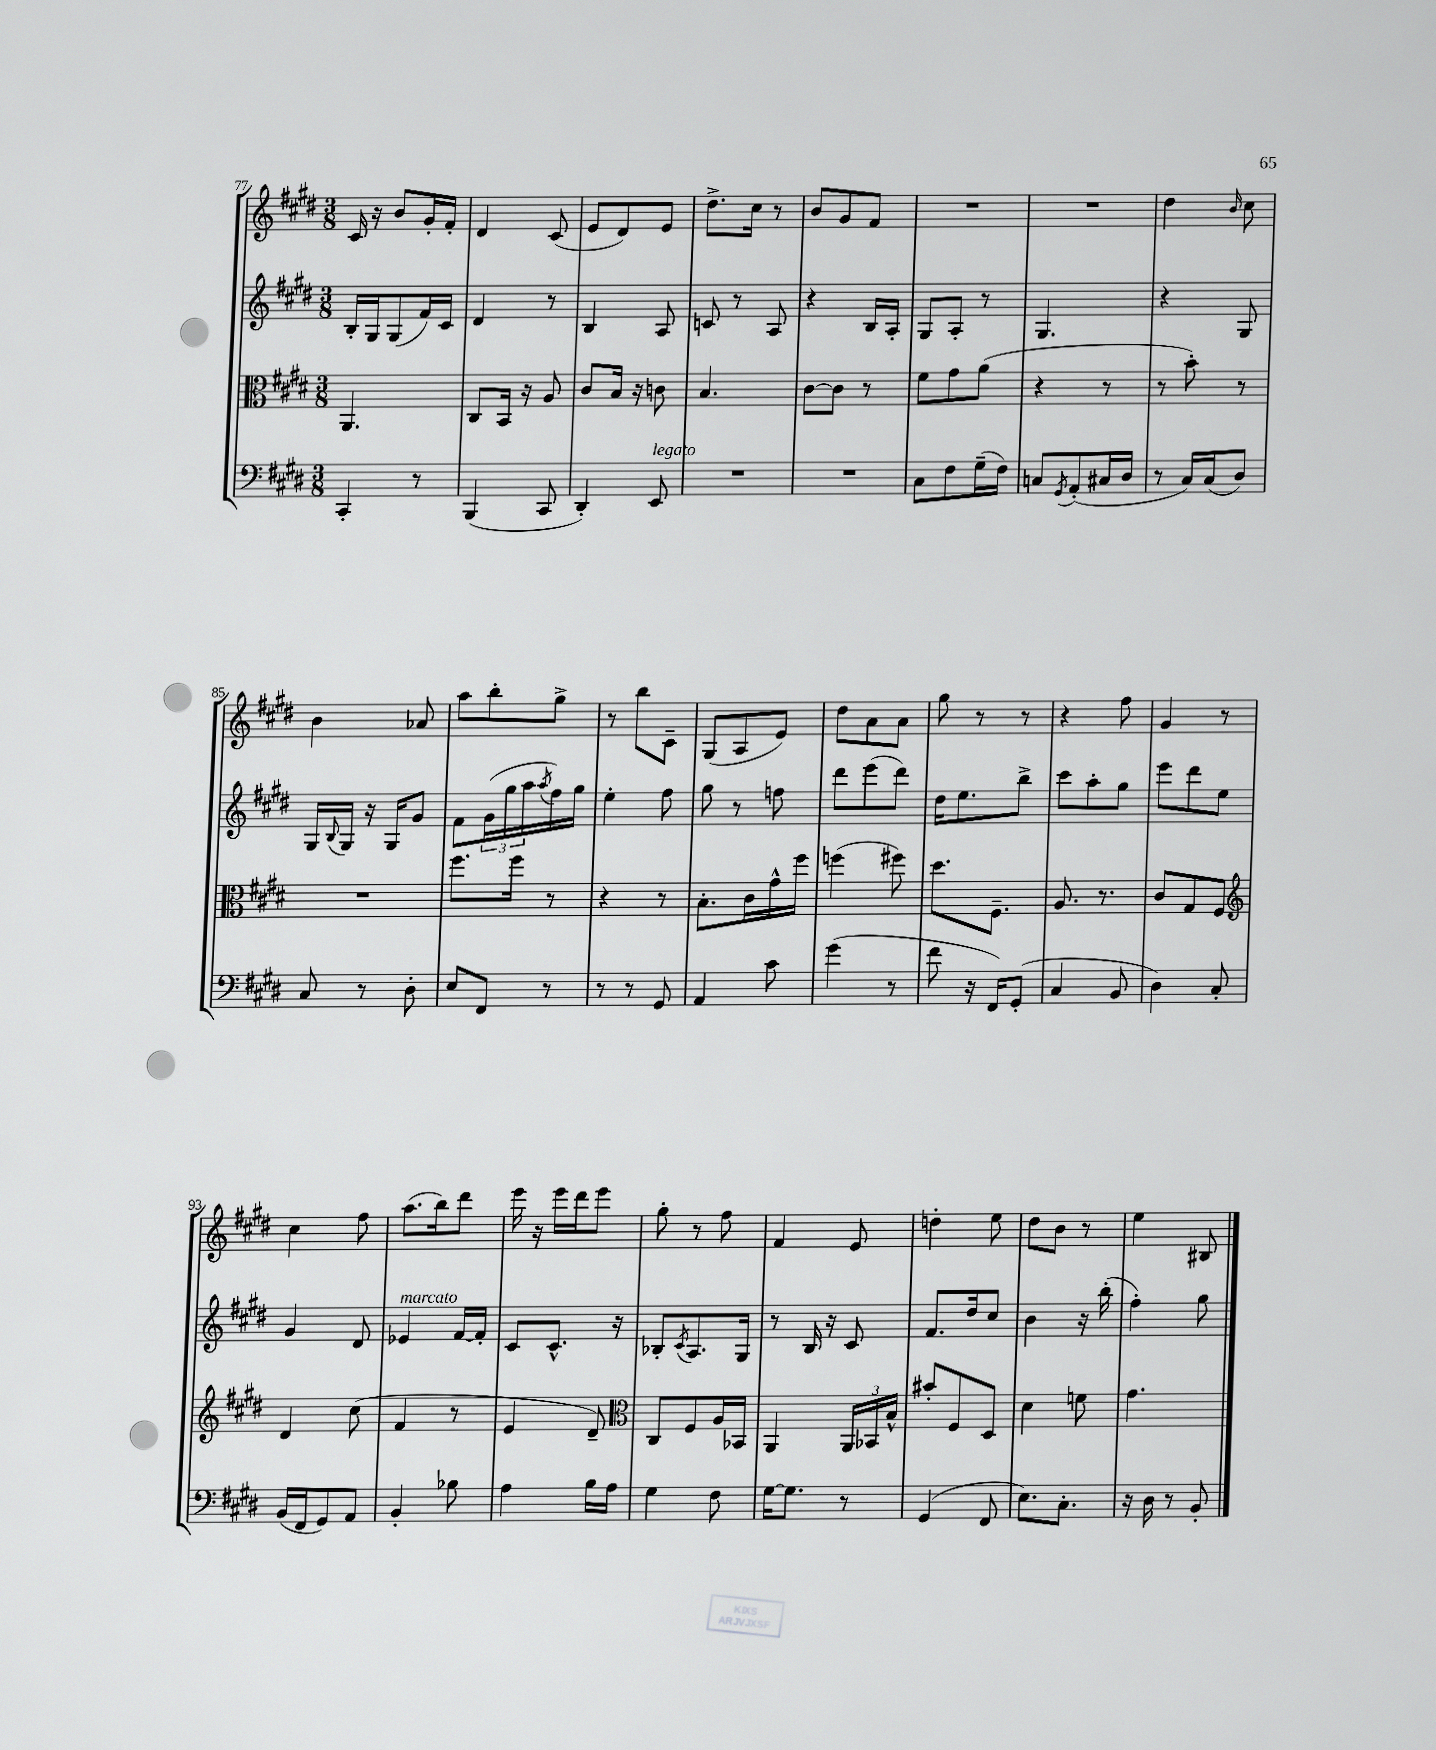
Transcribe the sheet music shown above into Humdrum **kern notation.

**kern	**kern	**kern	**kern
*part4	*part3	*part2	*part1
*staff4	*staff3	*staff2	*staff1
*clefF4	*clefC3	*clefG2	*clefG2
*k[f#c#g#d#]	*k[f#c#g#d#]	*k[f#c#g#d#]	*k[f#c#g#d#]
*M3/8	*M3/8	*M3/8	*M3/8
=77	=77	=77	=77
4CC#'/	4.AA/	16B'/LL	16c#/
.	.	16G#/J	16r
.	.	(8G#/	8b/L
8r	.	16f#/L)	16g#'/L
.	.	16c#/JJ	16f#'/JJ
=78	=78	=78	=78
(4BBB/	8C#/L	4d#/	4d#/
.	16BB/Jk	.	.
.	16r	.	.
8CC#/	8A/	8r	(8c#/
=79	=79	=79	=79
4DD#'/)	8c#/L	4B/	8e/L
.	16B/Jk	.	8d#/)
.	16r	.	.
!LO:TX:a:i:t=legato	!	!	!
8EE/	8cn\	8A/	8e/J
=80	=80	=80	=80
4.r	4.B/	8cn/	8.dd#^\L
.	.	8r	.
.	.	.	16cc#\Jk
.	.	8A/	8r
=81	=81	=81	=81
4.r	[8c#\L	4r	8b/L
.	8c#\J]	.	8g#/
.	8r	16B/LL	8f#/J
.	.	16A'/JJ	.
=82	=82	=82	=82
8C#\L	8f#\L	8G#/L	4.r
8F#\	8g#\	8A'/J	.
(16G#~\L	(8a\J	8r	.
16F#\JJ)	.	.	.
=83	=83	=83	=83
8Cn/L	4r	4.G#/	4.r
8qGG#/	.	.	.
(8AA'/	.	.	.
16C#X/L	8r	.	.
16D#/JJ	.	.	.
=84	=84	=84	=84
8r	8r	4r	4dd#\
16C#/LL)	8b'\)	.	.
(16C#/J	.	.	.
.	.	.	16qqb/
8D#/J)	8r	8G#/	8cc#\
!!LO:LB:g=z
=85	=85	=85	=85
8C#/	4.r	16G#/LL	4b\
.	.	8qqB/	.
.	.	16G#/JJ	.
8r	.	16r	.
.	.	16G#/KL	.
8D#'\	.	8g#/J	8a-X/
=86	=86	=86	=86
8E/L	8.ff#\L	8f#\L	8aa\L
8FF#/J	.	(24g#\L	8bb'\
.	.	24gg#\	.
.	16ff#\Jk	.	.
.	.	24aa\	.
.	.	8qaa/	.
8r	8r	16ff#\)	8gg#^\J
.	.	16gg#\JJ	.
=87	=87	=87	=87
8r	4r	4ee'\	8r
8r	.	.	8bb\L
8GG#/	8r	8ff#\	8c#~\J
=88	=88	=88	=88
4AA/	8.B'\L	8gg#\	(8G#/L
.	.	8r	8A/
.	16c#\L	.	.
8c#\	16g#^^\	8ffn\	8e/J)
.	16ff#\JJ	.	.
=89	=89	=89	=89
(4g#\	(4ffn\	8ddd#\L	8dd#\L
.	.	(8eee\	8a\
8r	8ff#X\)	8ddd#\J)	8a\J
=90	=90	=90	=90
8f#\	8.dd#\L	16dd#\KL	8gg#\
.	.	8.ee\	.
16r	.	.	8r
16FF#/KL)	8.F#~\J	.	.
(8GG#'/J	.	8bb^\J	8r
=91	=91	=91	=91
4C#/	8.A/	8ccc#\L	4r
.	.	8aa'\	.
.	8.r	.	.
8BB/	.	8gg#\J	8ff#\
=92	=92	=92	=92
4D#\)	8c#/L	8eee\L	4g#/
.	8G#/	8ddd#\	.
8C#'/	8F#/J	8ee\J	8r
!!LO:LB:g=z
=93	=93	=93	=93
*	*clefG2	*	*
(16BB/LL	4d#/	4g#/	4cc#\
16FF#/J	.	.	.
8GG#/)	.	.	.
8AA/J	(8cc#\	8d#/	8ff#\
=94	=94	=94	=94
!	!	!LO:TX:a:i:t=marcato	!
4BB'/	4f#/	4e-X/	(8.aa\L
.	.	.	16bb\k)
8B-X\	8r	[16f#/LL	8ddd#\J
.	.	16f#'/JJ]	.
=95	=95	=95	=95
4A\	4e/	8c#/L	16eee\
.	.	.	16r
.	.	8.c#^^/J	16eee\LL
.	.	.	16ddd#\J
16B\LL	8d#~/)	.	8eee\J
16A\JJ	.	16r	.
=96	=96	=96	=96
*	*clefC3	*	*
4G#\	8C#/L	8B-X'/L	8gg#'\
.	.	8qc#/	.
.	8F#/	8.A/	8r
8F#\	16A/L	.	8ff#\
.	16BB-X/JJ	16G#/Jk	.
=97	=97	=97	=97
[16G#\KL	4AA/	8r	4f#/
8.G#\J]	.	.	.
.	.	16B/	.
.	.	16r	.
8r	24AA/LL	8c#/	8e/
.	24BB-X/	.	.
.	24B^^/JJ	.	.
=98	=98	=98	=98
(4GG#/	8b#X'/L	8.f#/L	4ddn'\
.	8F#/	.	.
.	.	16dd#/k	.
8FF#/	8D#/J	8cc#/J	8ee\
=99	=99	=99	=99
8.E\L)	4d#\	4b\	8dd#\L
.	.	.	8b\J
8.C#'\J	.	.	.
.	8fn\	16r	8r
.	.	(16bb'\	.
=100	=100	=100	=100
16r	4.g#\	4ff#'\)	4ee\
16D#\	.	.	.
8r	.	.	.
8BB'/	.	8gg#\	8B#X/
==	==	==	==
*-	*-	*-	*-
